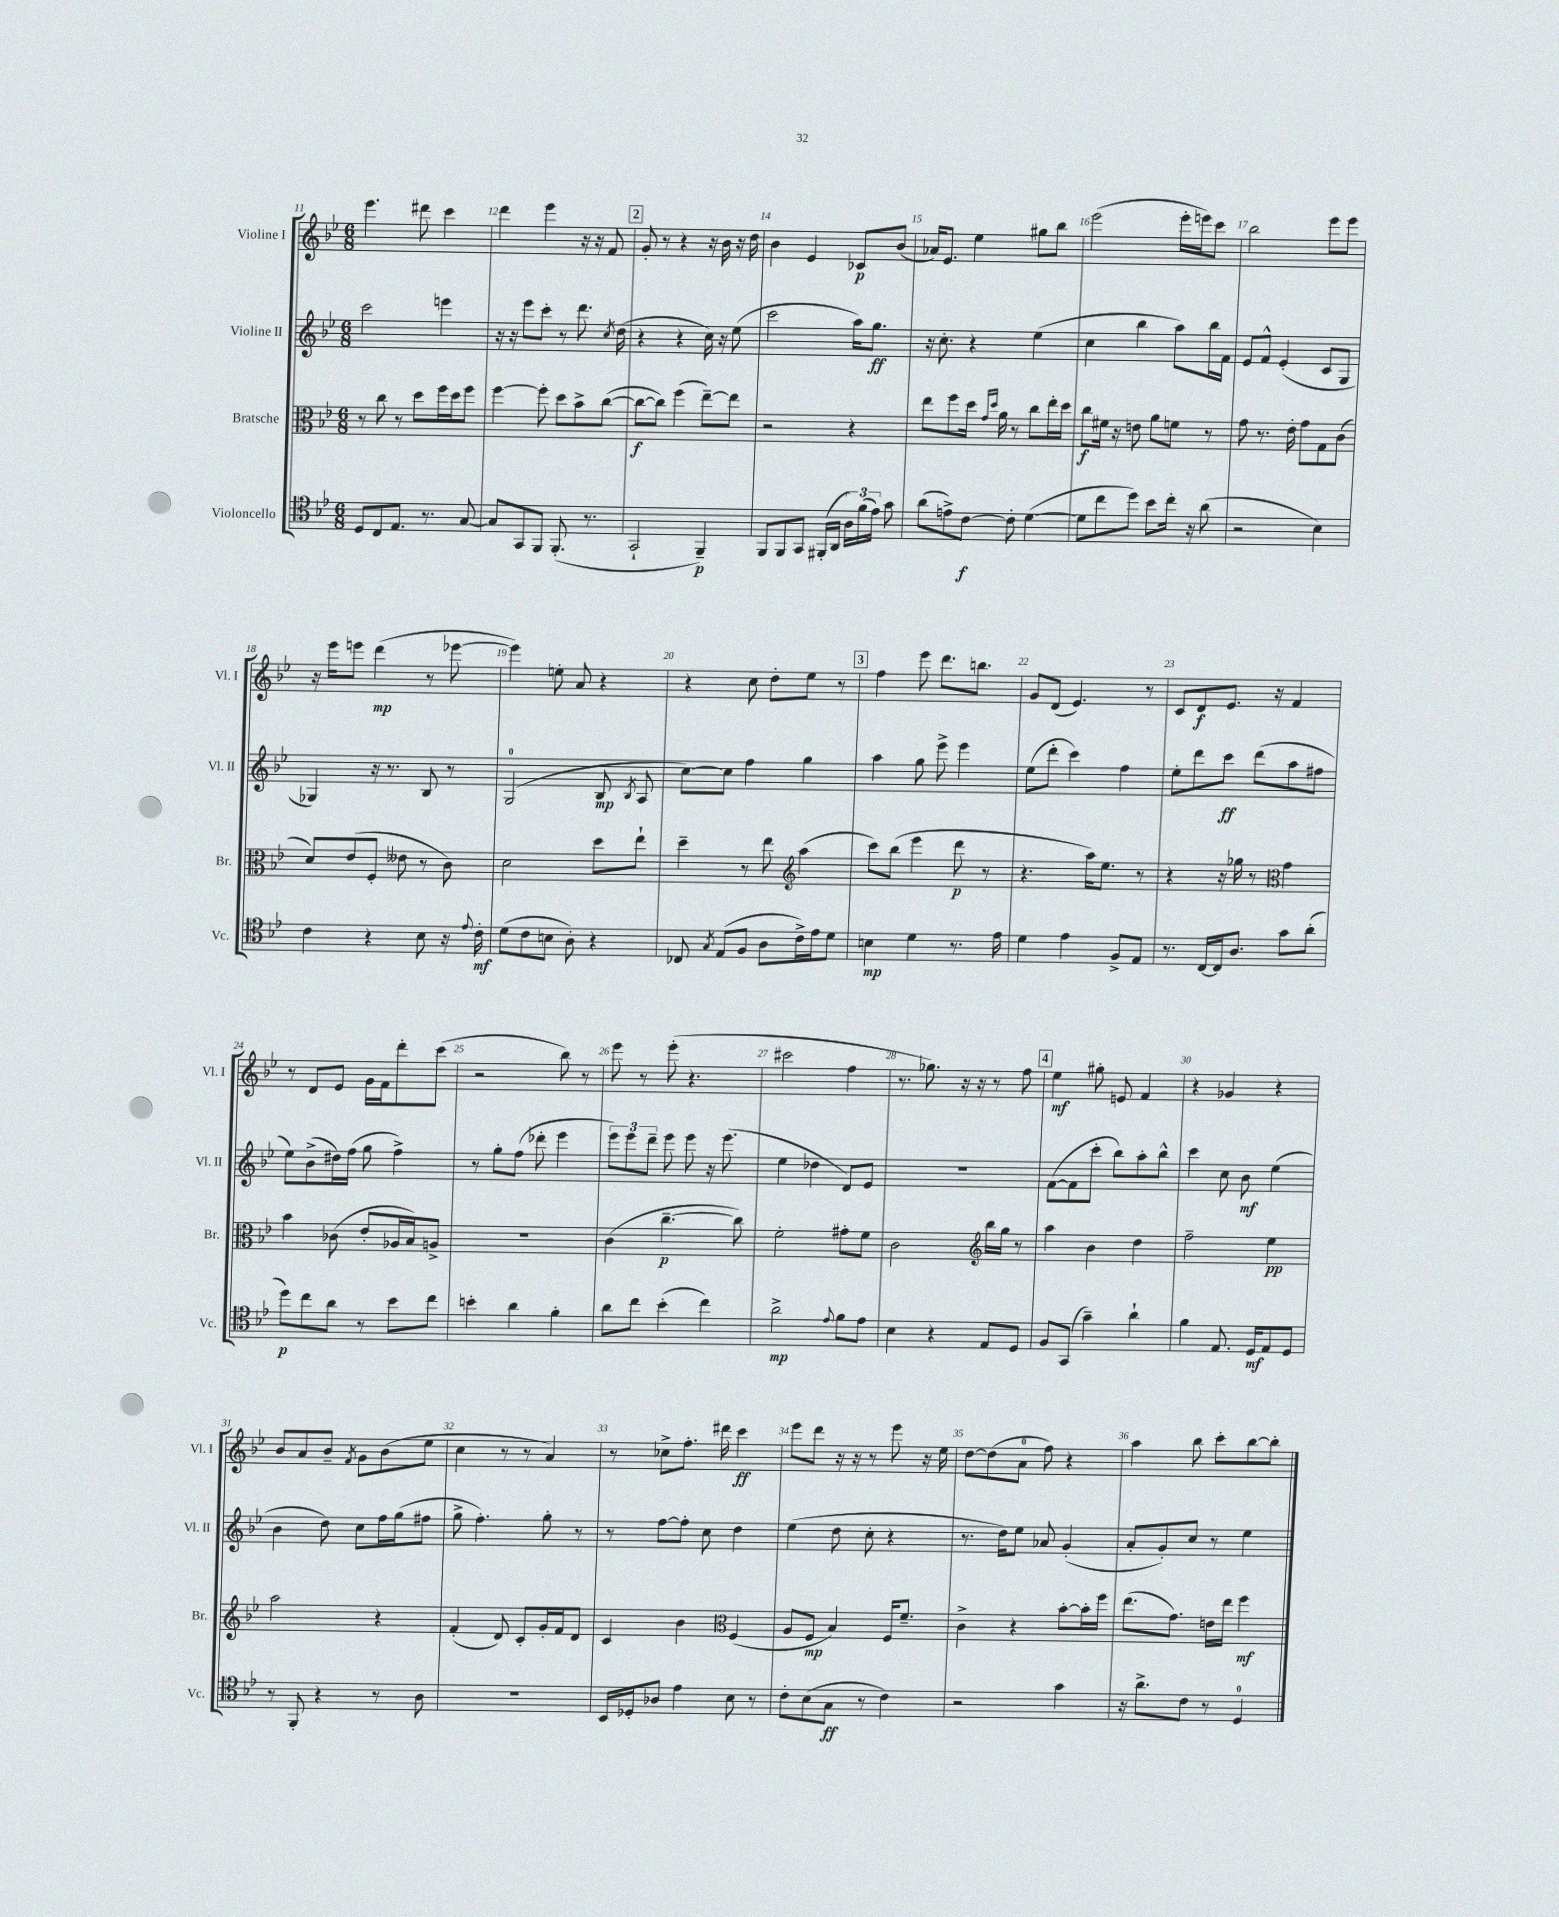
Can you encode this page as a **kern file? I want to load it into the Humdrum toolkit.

**kern	**dynam	**kern	**dynam	**kern	**dynam	**kern	**dynam
*part4	*part4	*part3	*part3	*part2	*part2	*part1	*part1
*staff4	*staff4	*staff3	*staff3	*staff2	*staff2	*staff1	*staff1
*I"Violoncello	*	*I"Bratsche	*	*I"Violine II	*	*I"Violine I	*
*I'Vc.	*	*I'Br.	*	*I'Vl. II	*	*I'Vl. I	*
*clefC4	*	*clefC3	*	*clefG2	*	*clefG2	*
*k[b-e-]	*	*k[b-e-]	*	*k[b-e-]	*	*k[b-e-]	*
*M6/8	*	*M6/8	*	*M6/8	*	*M6/8	*
=11	=11	=11	=11	=11	=11	=11	=11
8D/L	.	8r	.	2ccc\	.	4.eee-\	.
8C/	.	8cc\	.	.	.	.	.
8.E-/J	.	8r	.	.	.	.	.
.	.	8dd\L	.	.	.	8ddd#X\	.
8.r	.	.	.	.	.	.	.
.	.	16ff\L	.	4eeen\	.	4ccc\	.
.	.	16dd\J	.	.	.	.	.
[8G/	.	8ff\J	.	.	.	.	.
=12	=12	=12	=12	=12	=12	=12	=12
8G/L]	.	[4ff\	.	16r	.	4ddd\	.
.	.	.	.	16r	.	.	.
8GG/	.	.	.	8eee-\L	.	.	.
8FF/J	.	8ff'\]	.	8ccc'\J	.	4eee-\	.
(8.FF'/	.	8dd\L	.	8r	.	.	.
.	.	8b-^\	.	8.ddd\	.	16r	.
8.r	.	.	.	.	.	16r	.
.	.	([8cc\J	.	.	.	8f/	.
.	.	.	.	8qcc/	.	.	.
.	.	.	.	(16dd\	.	.	.
!!LO:REH:place=s1:t=2
=13	=13	=13	=13	=13	=13	=13	=13
2GG`/	.	8cc\L_	f	4r	.	8g'/	.
.	.	8cc\J])	.	.	.	8r	.
.	.	(4ff\	.	4r	.	4r	.
4FF~/)	p	[8ee-~\L)	.	16cc\)	.	16r	.
.	.	.	.	16r	.	16b-\	.
.	.	8ee-\J]	.	(8ee-\	.	16r	.
.	.	.	.	.	.	16dd\	.
=14	=14	=14	=14	=14	=14	=14	=14
8FF/L	.	2r	.	2ccc\	.	4b-\	.
8FF/	.	.	.	.	.	.	.
8GG/J	.	.	.	.	.	4e-/	.
(16FF#X'/LL	.	.	.	.	.	.	.
16AA/JJ	.	.	.	.	.	.	.
24A\LL)	.	4r	.	16aa\KL)	.	8c-X/L	p
(24f\	.	.	.	.	.	.	.
.	.	.	.	8.gg\J	ff	.	.
24e-\JJ)	.	.	.	.	.	.	.
8g\	.	.	.	.	.	(8b-/J	.
=15	=15	=15	=15	=15	=15	=15	=15
(8a\L	.	8ee-\L	.	16r	.	16a-X/KL)	.
.	.	.	.	8.cc'\	.	8.e-/J	.
8en^\)	.	8ff\	.	.	.	.	.
[8c\J	f	16dd\Jk	.	4r	.	4ee-\	.
.	.	16qqg/LL	.	.	.	.	.
.	.	16qqdd/JJ	.	.	.	.	.
.	.	16a\	.	.	.	.	.
8c'\]	.	8r	.	.	.	.	.
([4d\	.	8cc\L	.	(4ee-\	.	8gg#X\L	.
.	.	16ee-'\L	.	.	.	8bb-\J	.
.	.	16dd\JJ	.	.	.	.	.
=16	=16	=16	=16	=16	=16	=16	=16
8d\L]	.	8cc\L	f	4cc\	.	(2eee-\	.
8cc\	.	16f#X\Jk	.	.	.	.	.
.	.	16r	.	.	.	.	.
8dd\J)	.	8en\	.	4bb-\	.	.	.
8b-\L	.	8a\L	.	.	.	.	.
16cc'\Jk	.	8fn\J	.	8aa\L)	.	16eee-'\LL	.
16r	.	.	.	.	.	16eeen\J)	.
(8a\	.	8r	.	16bb-\L	.	8ccc\J	.
.	.	.	.	16f\JJ	.	.	.
=17	=17	=17	=17	=17	=17	=17	=17
2r	.	8g\	.	8e-/L	.	2bb-\	.
.	.	8.r	.	8f^^/J	.	.	.
.	.	.	.	(4e-'/	.	.	.
.	.	16e-'\	.	.	.	.	.
.	.	8g\L	.	.	.	.	.
4B-\)	.	8G\	.	8c/L	.	8eee-\L	.
.	.	(8c\J	.	8G/J	.	8eee-\J	.
!!LO:LB:g=z
=18	=18	=18	=18	=18	=18	=18	=18
4c\	.	8d/L)	.	4G-X/)	.	16r	.
.	.	.	.	.	.	16eee-\KL	.
.	.	(8e-/	.	.	.	8eeen\J	.
4r	.	8F'/J	.	16r	.	(4ddd\	mp
.	.	.	.	8.r	.	.	.
.	.	8e--X\	.	.	.	.	.
8B-\	.	8r	.	8B-/	.	8r	.
16r	.	8c\)	.	8r	.	[8eee-X\	.
8qqe-/	.	.	.	.	.	.	.
16c'\	mf	.	.	.	.	.	.
=19	=19	=19	=19	=19	=19	=19	=19
(8d\L	.	2d\	.	(2G/	.	4eee-\])	.
8c\	.	.	.	.	.	.	.
8Bn\J	.	.	.	.	.	8een'\	.
8A'\)	.	.	.	.	.	8a/	.
4r	.	8dd\L	.	8B-/	mp	4r	.
.	.	.	.	8qB-/	.	.	.
.	.	8ee-`\J	.	8A/	.	.	.
=20	=20	=20	=20	=20	=20	=20	=20
8C-X/	.	4dd~\	.	[8cc\L)	.	4r	.
8qG/	.	.	.	.	.	.	.
(8E-/L	.	.	.	8cc\J]	.	.	.
8F/J	.	8r	.	4ff\	.	8cc\	.
8A\L	.	8ee-\	.	.	.	8dd'\L	.
*	*	*clefG2	*	*	*	*	*
16c^\L)	.	(4aa\	.	4gg\	.	8ee-\J	.
16e-\J	.	.	.	.	.	.	.
8d\J	.	.	.	.	.	8r	.
!!LO:REH:place=s1:t=3
=21	=21	=21	=21	=21	=21	=21	=21
4Bn\	mp	8ccc\L)	.	4aa\	.	4ff\	.
.	.	(8bb-\J	.	.	.	.	.
4d\	.	4eee-\	.	8gg\	.	8eee-\	.
.	.	.	.	8eee-^\	.	8.ddd\L	.
8.r	.	8ddd\	p	4eee-\	.	.	.
.	.	.	.	.	.	8.bbn\J	.
.	.	8r	.	.	.	.	.
16e-\	.	.	.	.	.	.	.
=22	=22	=22	=22	=22	=22	=22	=22
4d\	.	4.r	.	(8ee-\L	.	8g/L	.
.	.	.	.	8ddd'\J	.	(8d/J	.
4e-\	.	.	.	4ccc\)	.	4.e-/)	.
.	.	16aa\KL)	.	.	.	.	.
.	.	8.ee-\J	.	.	.	.	.
8F^/L	.	.	.	4ff\	.	.	.
8E-/J	.	8r	.	.	.	8r	.
=23	=23	=23	=23	=23	=23	=23	=23
8.r	.	4r	.	8ee-'\L	.	8c/L	.
.	.	.	.	8ddd\	.	8d/	f
[16C/LL	.	.	.	.	.	.	.
16C/J]	.	16r	.	8ccc\J	ff	8.e-/J	.
8.A/J	.	16gg-X\	.	.	.	.	.
.	.	8r	.	(8ddd\L	.	.	.
.	.	.	.	.	.	16r	.
*	*	*clefC3	*	*	*	*	*
8g\L	.	4g\	.	8aa\	.	4f/	.
(8a'\J	.	.	.	8ff#X\J	.	.	.
!!LO:LB:g=z
=24	=24	=24	=24	=24	=24	=24	=24
8dd\L)	p	4b-\	.	8ee-\L)	.	8r	.
8cc\	.	.	.	(8b-^\	.	8d/L	.
8a\J	.	(8c-X\	.	16dd#X\L)	.	8e-/J	.
.	.	.	.	(16ff\JJ	.	.	.
8r	.	8e-'/L	.	8gg\	.	16g\LL	.
.	.	.	.	.	.	16f\J	.
8b-\L	.	16A-X/L	.	4ff^\)	.	8ddd'\	.
.	.	16B-/J)	.	.	.	.	.
8cc\J	.	8An^/J	.	.	.	(8ccc\J	.
=25	=25	=25	=25	=25	=25	=25	=25
4bn'\	.	2.r	.	8r	.	2r	.
.	.	.	.	8gg'\L	.	.	.
4a\	.	.	.	(8ff\J	.	.	.
.	.	.	.	8ddd-X'\	.	.	.
4f'\	.	.	.	4eee-\	.	8bb-\)	.
.	.	.	.	.	.	8r	.
=26	=26	=26	=26	=26	=26	=26	=26
8a\L	.	(4c\	.	12eee-\L)	.	8eee-\	.
.	.	.	.	12eee-\	.	.	.
8cc\J	.	.	.	.	.	8r	.
.	.	.	.	12ddd~\J	.	.	.
(4b-'\	.	[4.cc~\	p	8eee-\	.	(8eee-'\	.
.	.	.	.	8eee-\	.	4.r	.
4cc\)	.	.	.	16r	.	.	.
.	.	.	.	(8.eee-\	.	.	.
.	.	8cc\])	.	.	.	.	.
=27	=27	=27	=27	=27	=27	=27	=27
2a^\	mp	2f'\	.	4ee-\	.	2ccc#X\	.
.	.	.	.	4dd-X\	.	.	.
8qqe-/	.	.	.	.	.	.	.
8f\L	.	8g#X'\L	.	8d/L)	.	4ff\	.
8e-\J	.	8f\J	.	8e-/J	.	.	.
=28	=28	=28	=28	=28	=28	=28	=28
4B-\	.	2c\	.	2.r	.	8.r	.
.	.	.	.	.	.	8.gg-X\)	.
4r	.	.	.	.	.	.	.
.	.	.	.	.	.	16r	.
.	.	.	.	.	.	16r	.
*	*	*clefG2	*	*	*	*	*
8E-/L	.	16bb-\LL	.	.	.	8r	.
.	.	16gg\JJ	.	.	.	.	.
8D/J	.	8r	.	.	.	8ff\	.
!!LO:REH:place=s1:t=4
=29	=29	=29	=29	=29	=29	=29	=29
8F/L	.	4aa\	.	([8f\L	.	4ee-\	mf
(8GG/J	.	.	.	8f\]	.	.	.
4g~\)	.	4b-\	.	8ccc'\J	.	8gg#X'\	.
.	.	.	.	8bb-\L)	.	8en/	.
4a`\	.	4dd\	.	8aa'\	.	4f/	.
.	.	.	.	8bb-^^\J	.	.	.
=30	=30	=30	=30	=30	=30	=30	=30
4f\	.	2ff~\	.	4ccc\	.	4r	.
8.E-/	.	.	.	8cc\	.	4g-X/	.
.	.	.	.	8b-\	mf	.	.
16D/KL	mf	.	.	.	.	.	.
8E-/	.	4ee-\	pp	(4ee-\	.	4r	.
8D/J	.	.	.	.	.	.	.
!!LO:LB:g=z
=31	=31	=31	=31	=31	=31	=31	=31
8r	.	2aa\	.	4b-\	.	8b-/L	.
8FF'/	.	.	.	.	.	8a/	.
4r	.	.	.	8dd\)	.	8b-~/J	.
.	.	.	.	.	.	8qf/	.
.	.	.	.	8cc\L	.	8g\L	.
8r	.	4r	.	16ff\L	.	(8b-\	.
.	.	.	.	(16gg\J	.	.	.
8A\	.	.	.	8ff#X\J	.	8ee-\J	.
=32	=32	=32	=32	=32	=32	=32	=32
2.r	.	(4f'/	.	8gg^\	.	4cc\	.
.	.	.	.	4.ff'\)	.	.	.
.	.	8d/)	.	.	.	8r	.
.	.	8c'/L	.	.	.	8r	.
.	.	16g'/L	.	8gg'\	.	4a/)	.
.	.	16f/J	.	.	.	.	.
.	.	8d/J	.	8r	.	.	.
=33	=33	=33	=33	=33	=33	=33	=33
16BB-/LL	.	4c/	.	8r	.	8r	.
16D-X'/J	.	.	.	.	.	.	.
8A-X/J	.	.	.	[8ff\L	.	8cc-X^\L	.
4e-\	.	4b-\	.	8ff'\J]	.	8.ff'\J	.
.	.	.	.	8cc\	.	.	.
.	.	.	.	.	.	16ddd#X\	.
*	*	*clefC3	*	*	*	*	*
8B-\	.	(4F/	.	4dd\	.	4ccc\	ff
8r	.	.	.	.	.	.	.
=34	=34	=34	=34	=34	=34	=34	=34
8c'\L	.	8A/L	.	(4ee-\	.	8eee-\L	.
(8B-\	.	8F/J	mp	.	.	8ddd\J	.
8G\J	ff	4B-/)	.	8dd\	.	16r	.
.	.	.	.	.	.	16r	.
8r	.	.	.	8cc'\	.	8r	.
4c\)	.	16F/KL	.	4r	.	8eee-\	.
.	.	8.f~/J	.	.	.	.	.
.	.	.	.	.	.	16r	.
.	.	.	.	.	.	16ee-\	.
=35	=35	=35	=35	=35	=35	=35	=35
2r	.	4c^\	.	8.r	.	[8dd\L	.
.	.	.	.	.	.	(8dd\]	.
.	.	.	.	16dd\KL)	.	.	.
.	.	4r	.	8ee-\J	.	8a\J	.
.	.	.	.	8a-X/	.	8ff\)	.
4g\	.	[8b-'\L	.	(4g'/	.	4r	.
.	.	16b-'\L]	.	.	.	.	.
.	.	16ff\JJ	.	.	.	.	.
=36	=36	=36	=36	=36	=36	=36	=36
16r	.	(8.ee-\L	.	8a'/L	.	4aa\	.
8.a^\L	.	.	.	.	.	.	.
.	.	.	.	8g'/)	.	.	.
.	.	8.g\J)	.	.	.	.	.
8c\J	.	.	.	8cc/J	.	8bb-\	.
8r	.	16en\LL	.	8r	.	8ccc'\L	.
.	.	16ee-\JJ	.	.	.	.	.
4D/	.	4ff\	mf	4ee-\	.	[8bb-\	.
.	.	.	.	.	.	8bb-'\J]	.
==	==	==	==	==	==	==	==
*-	*-	*-	*-	*-	*-	*-	*-
